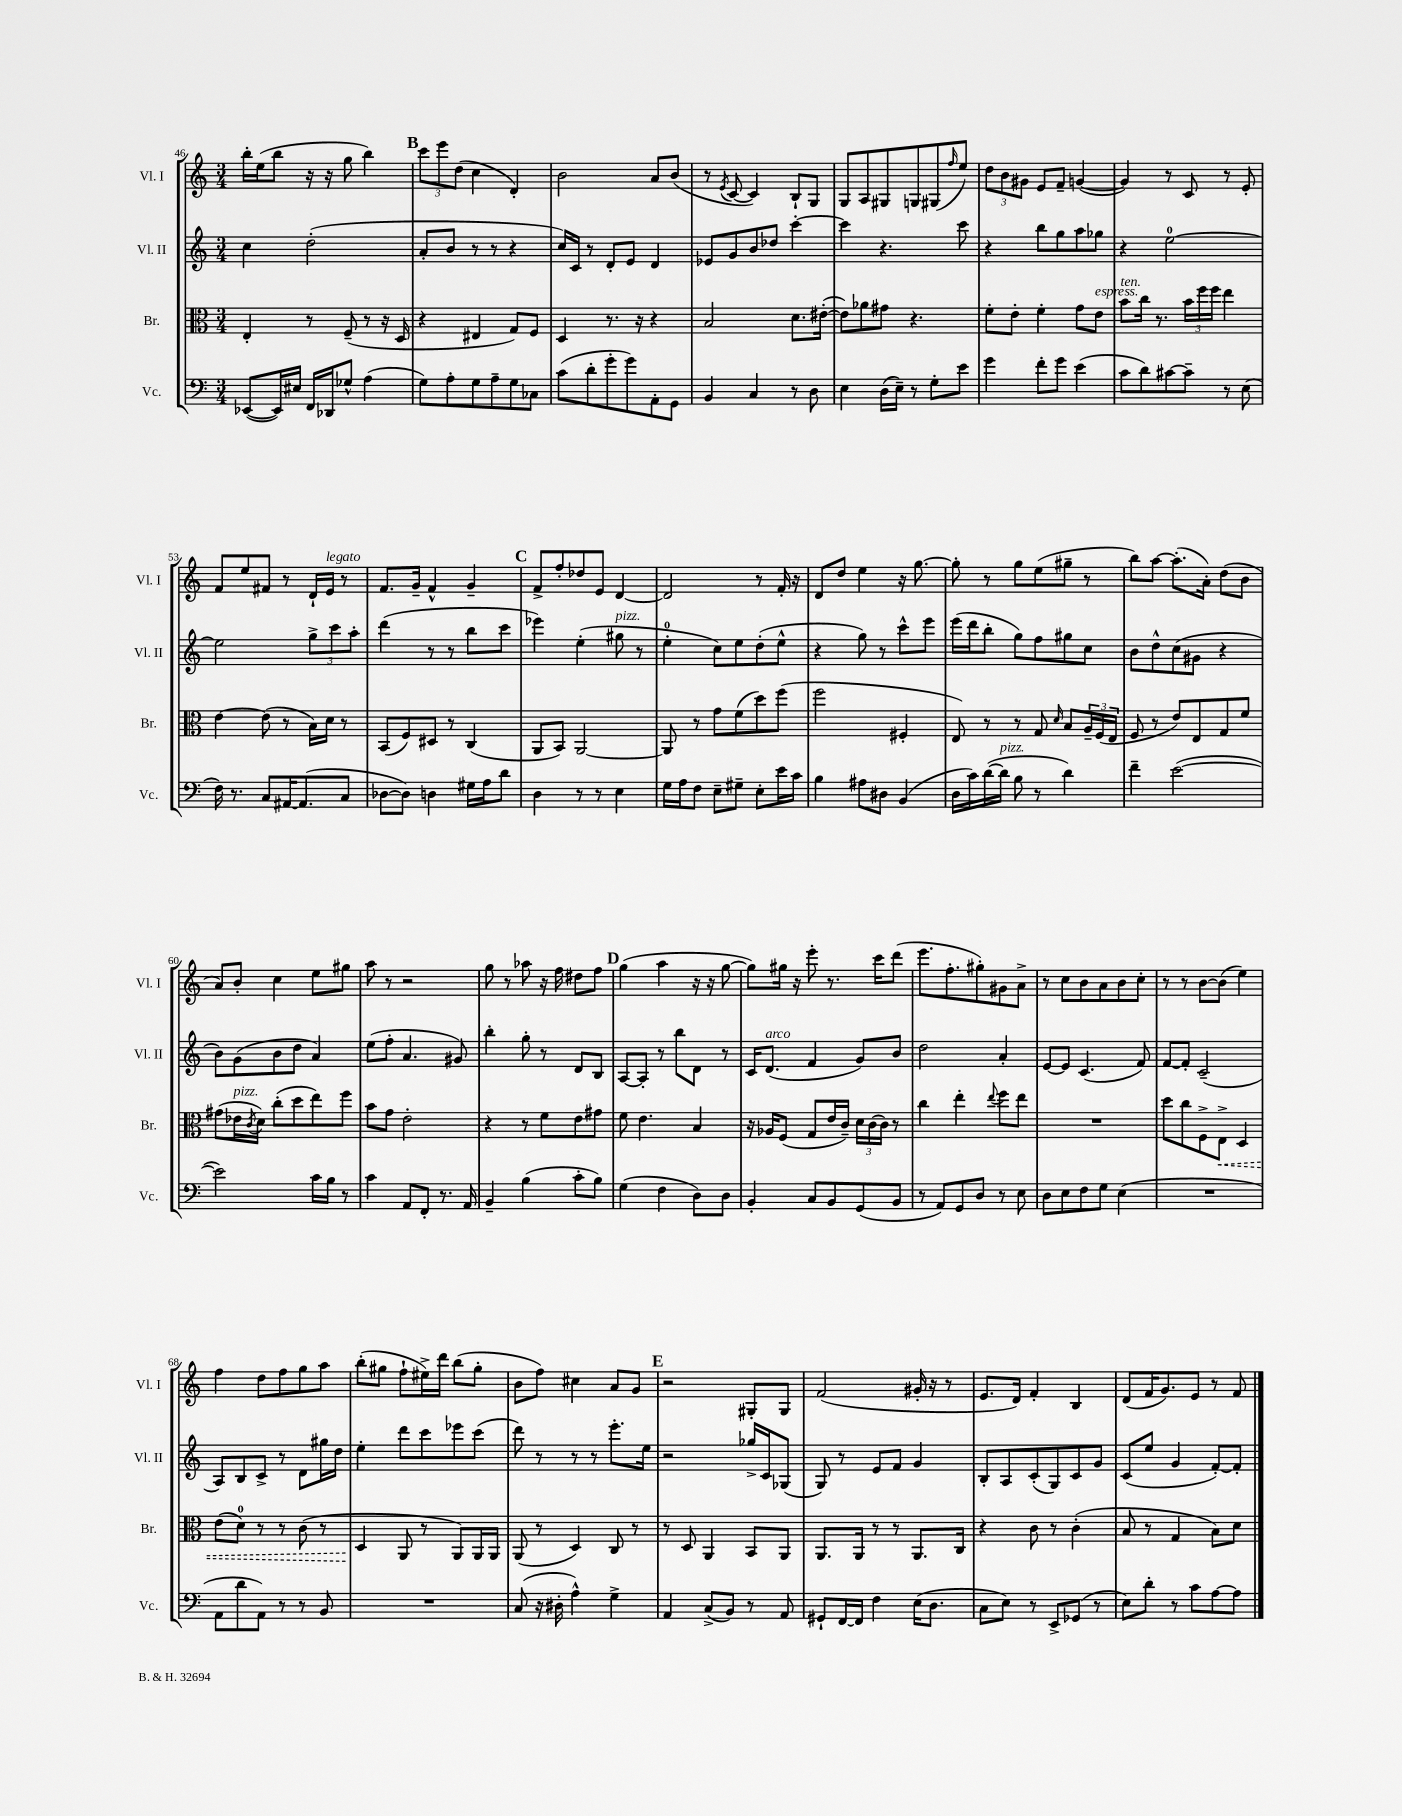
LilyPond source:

<<
\new StaffGroup <<
\new Staff = "s0" \with { instrumentName = "Vl. I" shortInstrumentName = "Vl. I" } {
    \clef treble \key c \major \numericTimeSignature \time 3/4
    b''16-. e''16( b''8 r16 r16 g''8 b''4) |
    \mark \markup { \bold "B" } \tuplet 3/2 { c'''8 e'''8 d''8( } c''4 d'4-.) |
    b'2 a'8 b'8( |
    r8 \acciaccatura { e'8 } c'8~ c'4) b8-! g8 |
    g8 a8 gis8 g8 gis8( \grace { f''16 } e''8) |
    \tuplet 3/2 { d''8 b'8 gis'8 } e'8 f'8-- g'4~( |
    g'4) r8 c'8 r8 e'8-. |
    f'8 e''8 fis'8 r8 d'16-! e'16^\markup { \italic "legato" } r8 |
    f'8. g'16-- f'4-^ g'4-- |
    \mark \markup { \bold "C" } f'8-> f''8-. des''8 e'8 d'4~ |
    d'2 r8 f'16-. r16 |
    d'8 d''8 e''4 r16 g''8.~ |
    g''8-. r8 g''8 e''8( gis''8-- r8 |
    b''8) a''8~ a''8.-.( a'16-.) d''8( b'8 |
    a'8) b'8-. c''4 e''8 gis''8 |
    a''8 r8 r2 |
    g''8 r8 aes''8 r16 f''16 dis''8 f''8 |
    \mark \markup { \bold "D" } g''4( a''4 r16 r16 g''8~ |
    g''8) gis''16 r16 e'''8-. r8. c'''16 d'''8( |
    e'''8. f''8.-. gis''8-.) gis'8 a'8-> |
    r8 c''8 b'8 a'8 b'8 c''8-. |
    r8 r8 b'8~ b'8( e''4) |
    f''4 d''8 f''8 g''8 a''8 |
    b''8-.( gis''8 f''8-! eis''16->) d'''16 b''8( gis''8-. |
    b'8 f''8) cis''4 a'8 g'8 |
    \mark \markup { \bold "E" } r2 gis8-. gis8 |
    f'2( gis'16-. r16 r8 |
    e'8. d'16) f'4-. b4 |
    d'8( f'16 g'8.) e'8 r8 f'8 \bar "|." |
}
\new Staff = "s1" \with { instrumentName = "Vl. II" shortInstrumentName = "Vl. II" } {
    \clef treble \key c \major \numericTimeSignature \time 3/4
    c''4 d''2-.( |
    \mark \markup { \bold "B" } a'8-. b'8 r8 r8 r4 |
    c''16) c'16 r8 d'8-. e'8 d'4 |
    ees'8 g'8 b'8 des''8 c'''4~-. |
    c'''4 r4. c'''8 |
    r4 b''8 g''8 a''8 ges''8 |
    r4 e''2-0~ |
    e''2 \tuplet 3/2 { g''8-> c'''8 a''8-. } |
    d'''4( r8 r8 b''8 c'''8 |
    \mark \markup { \bold "C" } ees'''4) e''4-.( gis''8^\markup { \italic "pizz." } r8 |
    e''4-0-. c''8) e''8 d''8-.( e''8-^ |
    r4 g''8) r8 c'''8-^ e'''8 |
    e'''16( d'''16 b''8-. g''8) f''8 gis''8 c''8 |
    b'8 d''8-^ c''8( gis'8 r4 |
    b'8) g'8( b'8 d''8 a'4) |
    e''8( f''8-. a'4. gis'8) |
    b''4-. g''8-. r8 d'8 b8 |
    \mark \markup { \bold "D" } a8~ a8-. r8 b''8 d'8 r8 |
    c'16 d'8.^\markup { \italic "arco" }( f'4 g'8) b'8 |
    d''2 a'4-. |
    e'8~ e'8 c'4.( f'8) |
    f'8~ f'8-. c'2--( |
    a8) b8 c'8-> r8 d'8 gis''16 d''16 |
    e''4-. d'''8 c'''8 ees'''8 c'''8( |
    d'''8) r8 r8 r8 e'''8.-. e''16 |
    \mark \markup { \bold "E" } r2 ges''16-> c'16 ges8( |
    g8) r8 e'8 f'8 g'4 |
    b8-. a8 c'8-.( g8) c'8 g'8 |
    c'8( e''8 g'4 f'8~-.) f'8-. \bar "|." |
}
\new Staff = "s2" \with { instrumentName = "Br." shortInstrumentName = "Br." } {
    \clef alto \key c \major \numericTimeSignature \time 3/4
    e4-. r8 f8--( r8 r16 d16 |
    \mark \markup { \bold "B" } r4 eis4 g8) f8 |
    d4 r8. r16 r4 |
    b2 d'8. eis'16~-.( |
    eis'8) aes'8 gis'8 r4. |
    f'8-. e'8-. f'4-. g'8 e'8^\markup { \italic "espress." } |
    b'8^\markup { \italic "ten." } c''16 r8. \tuplet 3/2 { b'16 f''16 f''16 } e''4 |
    e'4~ e'8( r8 b16) d'16 r8 |
    b,8( f8) dis8 r8 c4( |
    \mark \markup { \bold "C" } a,8 b,8) a,2~ |
    a,8 r8 g'8 f'8( d''8) f''8( |
    f''2 fis4-. |
    e8) r8 r8 g8 \grace { d'16 } b8 \tuplet 3/2 { a16-- f16( e16 } |
    f8 r8 e'8) e8 g8 f'8 |
    gis'8( ees'16^\markup { \italic "pizz." } \acciaccatura { c'8 } d'16) c''8-.( d''8 e''8) f''8 |
    b'8 g'8 e'2-. |
    r4 r8 f'8 e'8 gis'8 |
    \mark \markup { \bold "D" } f'8 e'4. b4 |
    r16 aes16 f8( g8 e'16 c'16--) \tuplet 3/2 { d'16 c'16( c'16) } r8 |
    c''4 e''4-. \appoggiatura { e''8 } f''8 e''8 |
    R2. |
    d''8 c''8 f8-> \once \override Hairpin.style = #'dashed-line e8->\< d4 |
    e'8( d'8-0) r8 r8 c'8( r8 |
    d4\! a,8 r8 a,8) a,16 a,16 |
    a,8( r8 d4) c8 r8 |
    \mark \markup { \bold "E" } r8 d8 a,4 b,8 a,8 |
    a,8. a,16 r8 r8 a,8. c16 |
    r4 c'8 r8 c'4-.( |
    b8 r8 g4 b8) d'8 \bar "|." |
}
\new Staff = "s3" \with { instrumentName = "Vc." shortInstrumentName = "Vc." } {
    \clef bass \key c \major \numericTimeSignature \time 3/4
    ees,8~( ees,16) eis16 f,16 des,16 ges8-^ a4( |
    \mark \markup { \bold "B" } g8) a8-. g8 a8-- g8 ces8 |
    c'8( d'8-. g'8-. g'8) a,8-. g,8 |
    b,4 c4 r8 d8 |
    e4 d16( e16--) r8 g8-. e'8 |
    g'4 f'8-. g'8 e'4( |
    c'8 d'8) cis'8~ cis'8-- r8 e8( |
    f16) r8. c8 ais,16~ ais,8.( c8 |
    des8~ des8) d4 gis16 a16 d'8 |
    \mark \markup { \bold "C" } d4 r8 r8 e4 |
    g16 a16 f8 e8-- gis8-- e8-. e'16 c'16 |
    b4 ais8 dis8 b,4( |
    d16 c'16) d'16~( d'16^\markup { \italic "pizz." } b8 r8 d'4) |
    f'4-- e'2~( |
    e'2) c'16 b16 r8 |
    c'4 a,8 f,8-. r8. a,16 |
    b,4-- b4( c'8-. b8) |
    \mark \markup { \bold "D" } g4( f4 d8) d8 |
    b,4-. c8 b,8 g,8( b,8 |
    r8 a,8) g,8 d8 r8 e8 |
    d8 e8 f8 g8 e4( |
    R2. |
    a,8 d'8 a,8) r8 r8 b,8 |
    R2. |
    c8( r16 dis16-. a4-^) g4-> |
    \mark \markup { \bold "E" } a,4 c8->( b,8) r8 a,8 |
    gis,8-! f,16~ f,16 f4 e16( d8. |
    c8 e8) r8 e,8-> ges,8( r8 |
    e8) d'8-. r8 c'8 a8~ a8 \bar "|." |
}
>>
>>
\layout { \context { \Score currentBarNumber = #46 } }
